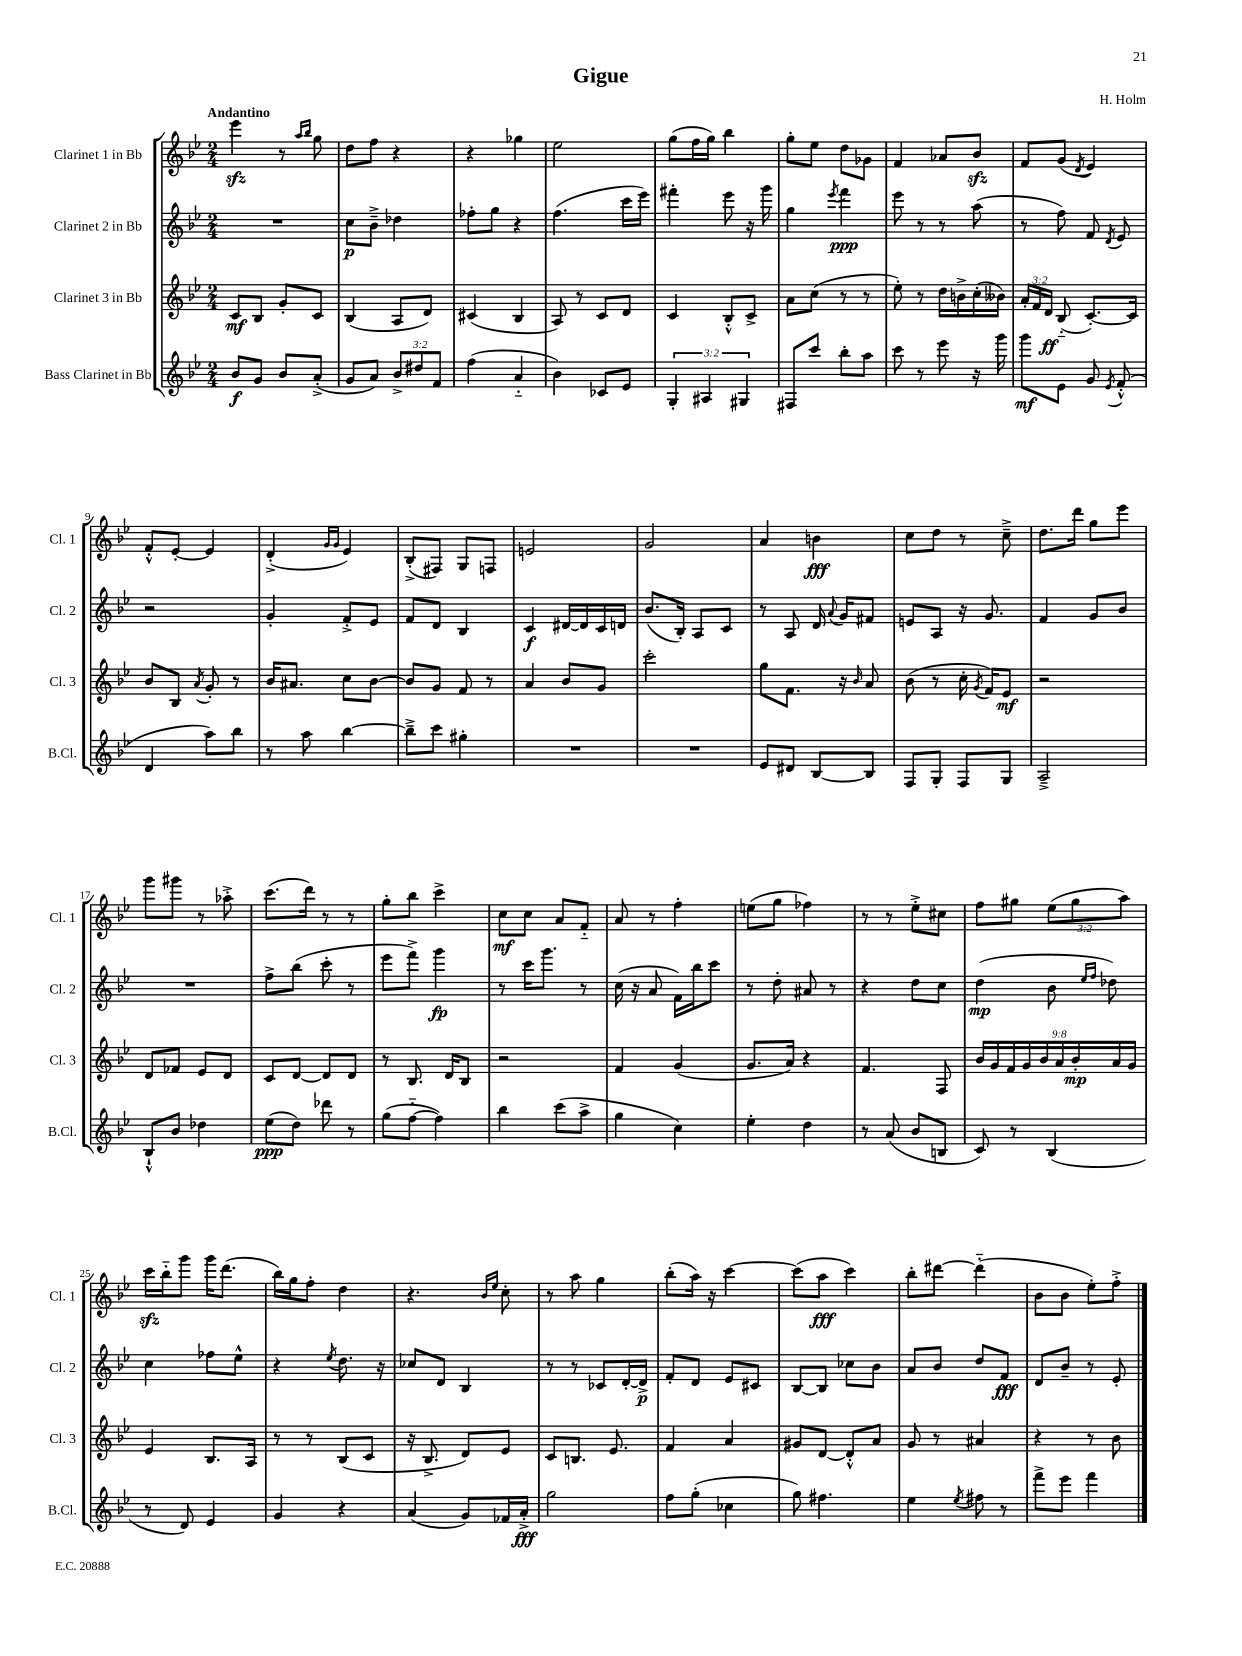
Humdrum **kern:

**kern	**kern	**kern	**kern
*staff4	*staff3	*staff2	*staff1
*clefG2	*clefG2	*clefG2	*clefG2
*k[b-e-]	*k[b-e-]	*k[b-e-]	*k[b-e-]
*M2/4	*M2/4	*M2/4	*M2/4
8b-	8c	2r	4eee-
8g	8B-	.	.
8b-	8g'	.	8r
.	.	.	16qqaa
.	.	.	16qqbb-
(8a'^	8c	.	8gg
=	=	=	=
8g	(4B-	8cc	8dd
8a)	.	8b-~^	8ff
12b-^	8A	4dd-	4r
12dd#	.	.	.
.	8d)	.	.
12f	.	.	.
=	=	=	=
(4ff	(4c#	8ff-'	4r
.	.	8gg	.
4a'~	4B-	4r	4gg-
=	=	=	=
4b-)	8A)	(4.ff	2ee-
.	8r	.	.
8c-	8c	.	.
8e-	8d	16ccc	.
.	.	16eee-)	.
=	=	=	=
6G'	4c	4fff#'	(8gg
.	.	.	16ff
6A#	.	.	.
.	.	.	16gg)
.	8B-'^^	8eee-	4bb-
6G#	.	.	.
.	8c^	16r	.
.	.	16ggg	.
=	=	=	=
8F#	8a	4gg	8gg'
8ccc	(8cc	.	8ee-
.	.	8qeee-	.
8bb-'	8r	4fff	8dd
8aa	8r	.	8g-
=	=	=	=
8ccc	8ee-')	8eee-	4f
8r	8r	8r	.
8eee-	16dd	8r	8a-
.	16b^	.	.
16r	(16cc'	(8aa	8b-
16ggg	16b--)	.	.
=	=	=	=
8ggg	24a'	8r	8f
.	24f	.	.
.	24d	.	.
8e-	(8B-'~	8ff)	(8g
.	.	.	8qd
8g	[8.c')	8f	4e-)
8qe-	.	8qd	.
(8f'^^	.	8e-	.
.	16c]	.	.
=	=	=	=
4d	8b-	2r	8f'^^
.	8B-	.	[8e-'
.	8qa	.	.
8aa)	8g'	.	4e-]
8bb-	8r	.	.
=	=	=	=
8r	16b-	4g'	(4d'^
.	8.a#	.	.
8aa	.	.	.
.	.	.	16qqg
.	.	.	16qqg
[4bb-	8cc	8f'^	4e-)
.	[8b-	8e-	.
=	=	=	=
8bb-~^]	8b-]	8f	(8B-'^
8ccc	8g	8d	8F#)
4gg#'	8f	4B-	8G
.	8r	.	8F
=	=	=	=
2r	4a	4c	2e
.	8b-	[16d#	.
.	.	16d#]	.
.	8g	16c	.
.	.	16d	.
=	=	=	=
2r	2ccc'	(8.b-	2g
.	.	16B-')	.
.	.	8A	.
.	.	8c	.
=	=	=	=
8e-	8gg	8r	4a
8d#	8.f	8A	.
[8B-	.	16d	4b
.	.	8qqa	.
.	16r	16g	.
.	16qqb-	.	.
8B-]	8a	8f#	.
=	=	=	=
8F	(8b-	8e	8cc
8G'	8r	8A	8dd
8F	16cc'	16r	8r
.	8qg	.	.
.	16f)	8.g	.
8G	8e-	.	8cc~^
=	=	=	=
2A~^	2r	4f	8.dd
.	.	.	16ddd
.	.	8g	8gg
.	.	8b-	8eee-
=	=	=	=
8B-`^^	8d	2r	8ggg
8b-	8f-	.	8ggg#
4dd-	8e-	.	8r
.	8d	.	8aa-'^
=	=	=	=
(8ee-	8c	8ff^	(8.ccc
8dd)	[8d	(8bb-	.
.	.	.	16ddd)
8ddd-	8d]	8ccc'	8r
8r	8d	8r	8r
=	=	=	=
(8gg	8r	8eee-	8gg'
[8ff'~	8.B-	8fff^)	8bb-
4ff])	.	4ggg	4ccc^
.	16d	.	.
.	8B-	.	.
=	=	=	=
4bb-	2r	8r	8cc
.	.	16ccc	8cc
.	.	8.ggg	.
(8ccc	.	.	8a
8aa^	.	8r	8f'~
=	=	=	=
4gg	4f	(16cc	8a
.	.	16r	.
.	.	8a	8r
4cc)	(4g	16f)	4ff'
.	.	16bb-	.
.	.	8ccc	.
=	=	=	=
4ee-'	8.g	8r	(8ee
.	.	8dd'	8gg
.	16a)	.	.
4dd	4r	8a#	4ff-)
.	.	8r	.
=	=	=	=
8r	4.f	4r	8r
(8a	.	.	8r
8b-	.	8dd	8ee-'^
8B	8F	8cc	8cc#
=	=	=	=
8c)	18b-	(4dd	8ff
.	18g	.	.
.	18f	.	.
8r	.	.	8gg#
.	18g	.	.
.	18b-	.	.
(4B-	.	8b-	(12ee-
.	18a	.	.
.	18b-'	.	12gg#
.	.	16qqee-	.
.	.	16qqff	.
.	.	8dd-)	.
.	18a	.	.
.	.	.	12aa)
.	18g	.	.
=	=	=	=
8r	4e-	4cc	16ccc
.	.	.	16bb-'~
8d)	.	.	8ggg
4e-	8.B-	8ff-	16ggg
.	.	.	(8.ddd
.	.	8ee-^^	.
.	16A	.	.
=	=	=	=
4g	8r	4r	16bb-)
.	.	.	16gg
.	8r	.	8ff'
.	.	8qee-	.
4r	(8B-	8.dd	4dd
.	8c	.	.
.	.	16r	.
=	=	=	=
(4a	16r	8cc-	4.r
.	8.B-^	.	.
.	.	8d	.
8g)	8d)	4B-	.
.	.	.	16qqb-
.	.	.	16qqee-
16f-	8e-	.	8cc'
16a'^	.	.	.
=	=	=	=
2gg	8c	8r	8r
.	8.B	8r	8aa
.	.	8c-	4gg
.	8.e-	.	.
.	.	[16d'	.
.	.	16d^]	.
=	=	=	=
8ff	4f	8f'	(8bb-'
(8gg'	.	8d	16aa)
.	.	.	16r
4cc-	4a	8e-	[4ccc
.	.	8c#	.
=	=	=	=
8gg)	8g#	[8B-	(8ccc]
4.ff#	[8d	8B-]	8aa
.	8d'^^]	8cc-	4ccc)
.	8a	8b-	.
=	=	=	=
4ee-	8g	8a	8bb-'
.	8r	8b-	[8ddd#
8qee-	.	.	.
8ff#	4a#	8dd	(4ddd#'~]
8r	.	8f	.
=	=	=	=
8fff^	4r	8d	8b-
8eee-	.	8b-~	8b-
4fff	8r	8r	8ee-')
.	8b-	8e-'	8ff'^
==	==	==	==
*-	*-	*-	*-
